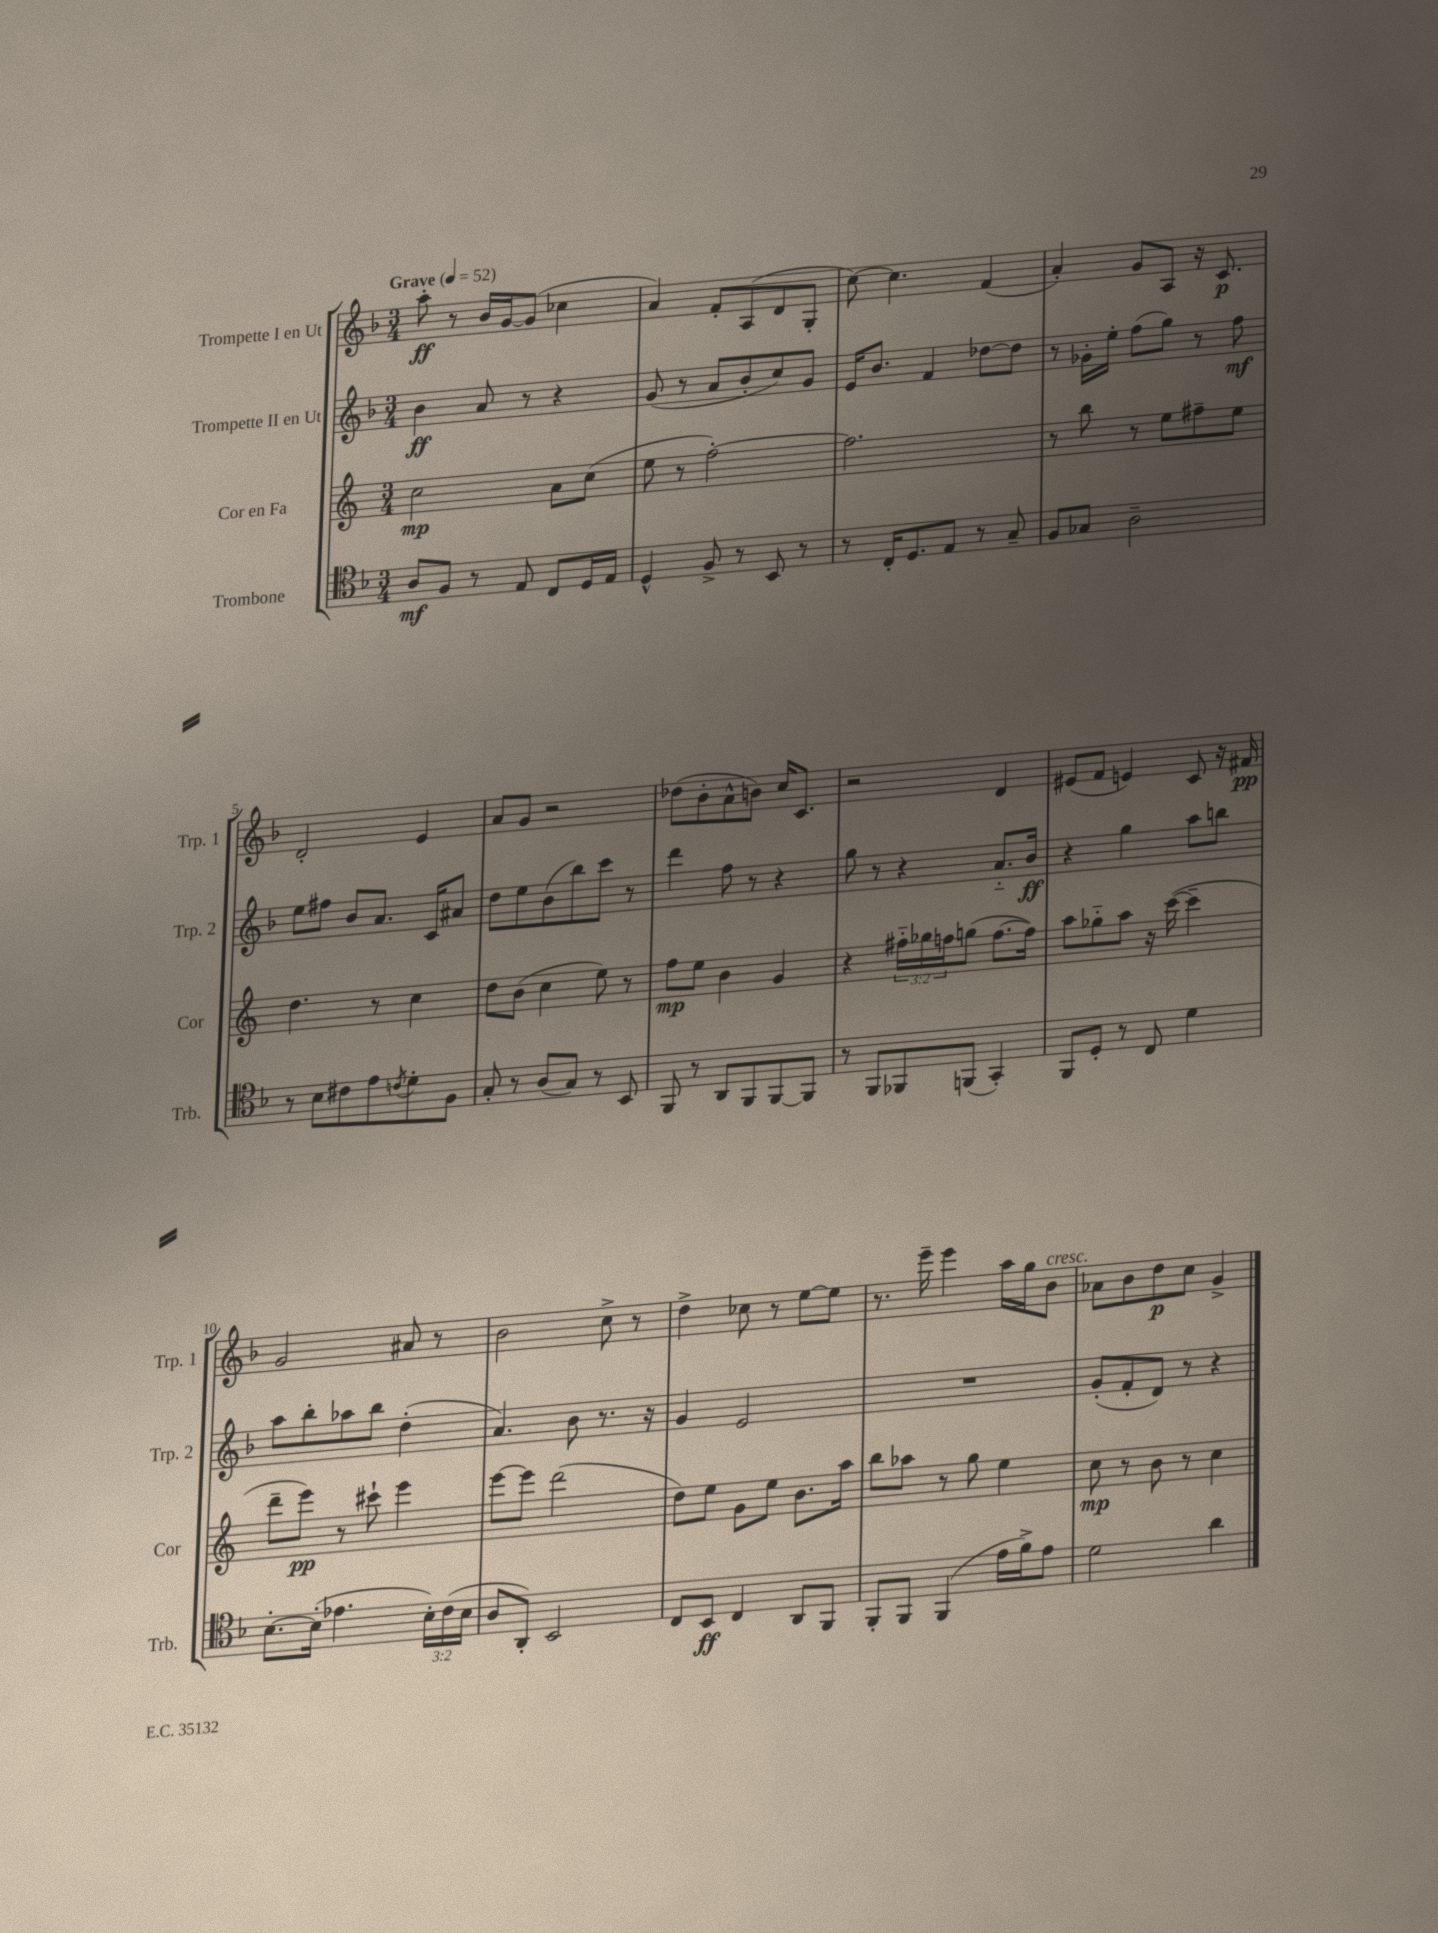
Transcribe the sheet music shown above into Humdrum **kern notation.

**kern	**dynam	**kern	**dynam	**kern	**dynam	**kern	**dynam
*part4	*part4	*part3	*part3	*part2	*part2	*part1	*part1
*staff4	*staff4	*staff3	*staff3	*staff2	*staff2	*staff1	*staff1
*I"Trombone	*	*I"Cor en Fa	*	*I"Trompette II en Ut	*	*I"Trompette I en Ut	*
*I'Trb.	*	*I'Cor	*	*I'Trp. 2	*	*I'Trp. 1	*
*clefC4	*	*clefG2	*	*clefG2	*	*clefG2	*
*k[b-]	*	*k[]	*	*k[b-]	*	*k[b-]	*
*M3/4	*	*M3/4	*	*M3/4	*	*M3/4	*
*MM52	*	*MM52	*	*MM52	*	*MM52	*
=1	=1	=1	=1	=1	=1	=1	=1
!	!	!	!	!	!	!LO:TX:a:B:t=Grave	!
8A/L	mf	2cc\	mp	4b-\	ff	8aa'\	ff
8F/J	.	.	.	.	.	8r	.
8r	.	.	.	8a/	.	16b-/LL	.
.	.	.	.	.	.	[16g/J	.
8E/	.	.	.	8r	.	(8g/J]	.
8C/L	.	8a\L	.	4r	.	4cc-X\	.
16D/L	.	(8cc\J	.	.	.	.	.
16E/JJ	.	.	.	.	.	.	.
=2	=2	=2	=2	=2	=2	=2	=2
4D^^/	.	8ee\	.	(8g/	.	4a/)	.
.	.	8r	.	8r	.	.	.
8F^/	.	[2ff'\)	.	8a/L	.	8f'/L	.
8r	.	.	.	8b-'/	.	(8A/	.
8BB-/	.	.	.	8cc/)	.	8d/	.
8r	.	.	.	8g/J	.	8G'/J	.
=3	=3	=3	=3	=3	=3	=3	=3
8r	.	2.ff\]	.	16e/KL	.	[8cc\)	.
.	.	.	.	8.b-/J	.	.	.
16C'/KL	.	.	.	.	.	4.cc\]	.
8.D/	.	.	.	.	.	.	.
.	.	.	.	4f/	.	.	.
8E/J	.	.	.	.	.	.	.
8r	.	.	.	[8dd-X\L	.	(4f/	.
8G~/	.	.	.	8dd-\J]	.	.	.
=4	=4	=4	=4	=4	=4	=4	=4
8F/L	.	8r	.	8r	.	4a'/)	.
8G-X/J	.	8bb\	.	16g-X'\LL	.	.	.
.	.	.	.	16ee'\JJ	.	.	.
2A~\	.	8r	.	(8ff\L	.	8g/L	.
.	.	8ee\L	.	8gg\J)	.	8A/J	.
.	.	8ff#X~\	.	8r	.	16r	.
.	.	.	.	.	.	8.c/	p
.	.	8ee\J	.	8ff\	mf	.	.
!!LO:LB:g=z
=5	=5	=5	=5	=5	=5	=5	=5
8r	.	4.dd\	.	8ee\L	.	2d'/	.
8B-\L	.	.	.	8ff#X\J	.	.	.
8c#X\	.	.	.	8b-/L	.	.	.
8e\	.	8r	.	8.a/J	.	.	.
8qcn/	.	.	.	.	.	.	.
8d'\	.	4cc\	.	.	.	4e/	.
.	.	.	.	16c/KL	.	.	.
8F\J	.	.	.	8a#X/J	.	.	.
=6	=6	=6	=6	=6	=6	=6	=6
8G'/	.	8dd\L	.	8dd\L	.	8a/L	.
8r	.	(8b\J	.	8ee\	.	8g/J	.
(8A/L	.	4cc\	.	(8b-\	.	2r	.
8G/J)	.	.	.	8bb-\)	.	.	.
8r	.	8ee\)	.	8ccc\J	.	.	.
8BB-/	.	8r	.	8r	.	.	.
=7	=7	=7	=7	=7	=7	=7	=7
8FF/	.	8ff\L	mp	4ddd\	.	(8dd-X\L	.
8r	.	8ee\J	.	.	.	8b-'\	.
8AA/L	.	4b\	.	8ff\	.	8a^^\	.
8FF/	.	.	.	8r	.	8bn\J)	.
[8FF/	.	4g/	.	4r	.	16cc/KL	.
.	.	.	.	.	.	8.c/J	.
8FF/J]	.	.	.	.	.	.	.
=8	=8	=8	=8	=8	=8	=8	=8
8r	.	4r	.	8gg\	.	2r	.
8FF/L	.	.	.	8r	.	.	.
8FF-X/	.	24ff#X\LL	.	4r	.	.	.
.	.	24gg-X\	.	.	.	.	.
.	.	24ffn\J	.	.	.	.	.
(8FFn/J	.	(8ggn\J	.	.	.	.	.
4GG'/)	.	[8.ff\L	.	8.a/L	.	4d/	.
.	.	16ff\Jk])	.	16b-/Jk	ff	.	.
=9	=9	=9	=9	=9	=9	=9	=9
8FF/L	.	8aa\L	.	4r	.	(8e#X/L	.
8D'/J	.	8gg-X\	.	.	.	8f/J	.
8r	.	8aa\J	.	4gg\	.	4en/)	.
8C/	.	16r	.	.	.	.	.
.	.	([16ccc\	.	.	.	.	.
4d\	.	4ccc~\]	.	8aa\L	.	8c/	.
.	.	.	.	8bbn\J	.	16r	.
.	.	.	.	.	.	16f#X/	pp
!!LO:LB:g=z
=10	=10	=10	=10	=10	=10	=10	=10
[8.B-'\L	.	8ddd~\L	.	8aa\L	.	2g/	.
.	.	8eee\J)	pp	8bb-'\	.	.	.
(16B-'\Jk]	.	.	.	.	.	.	.
4.e-X\	.	8r	.	8aa-X\	.	.	.
.	.	8ccc#X`\	.	8bb-\J	.	.	.
.	.	4eee\	.	(4dd'\	.	8a#X/	.
24B-'\LL)	.	.	.	.	.	8r	.
(24c\	.	.	.	.	.	.	.
24B-\JJ	.	.	.	.	.	.	.
=11	=11	=11	=11	=11	=11	=11	=11
8A/L	.	[8eee\L	.	4.a/)	.	2b-\	.
8AA'/J)	.	8eee\J]	.	.	.	.	.
2BB-/	.	(2ddd\	.	.	.	.	.
.	.	.	.	8b-\	.	.	.
.	.	.	.	8.r	.	8cc^\	.
.	.	.	.	.	.	8r	.
.	.	.	.	16r	.	.	.
=12	=12	=12	=12	=12	=12	=12	=12
8C/L	.	8dd\L)	.	4g/	.	4dd^\	.
8BB-/J	ff	8ee\J	.	.	.	.	.
4C/	.	8g\L	.	2e/	.	8cc-X\	.
.	.	8ee\J	.	.	.	8r	.
8AA/L	.	8.b\L	.	.	.	[8ee\L	.
8FF/J	.	.	.	.	.	8ee\J]	.
.	.	16aa\Jk	.	.	.	.	.
=13	=13	=13	=13	=13	=13	=13	=13
8FF'/L	.	8bb\L	.	2.r	.	8.r	.
8FF/J	.	8aa-X\J	.	.	.	.	.
.	.	.	.	.	.	16eee~\	.
(4FF/	.	8r	.	.	.	4eee\	.
.	.	8gg\	.	.	.	.	.
16e\LL	.	4ee\	.	.	.	16aa\LL	.
16f^\J)	.	.	.	.	.	16gg\J	.
!	!	!	!	!	!	!LO:TX:a:i:t=cresc.	!
8e\J	.	.	.	.	.	8b-\J	.
=14	=14	=14	=14	=14	=14	=14	=14
2d\	.	8cc\	mp	(8g'/L	.	8a-X\L	.
.	.	8r	.	8f'/	.	8b-\	.
.	.	8b\	.	8d/J)	.	8dd\	p
.	.	8r	.	8r	.	8cc\J	.
4a\	.	4cc\	.	4r	.	4g^/	.
==	==	==	==	==	==	==	==
*-	*-	*-	*-	*-	*-	*-	*-
